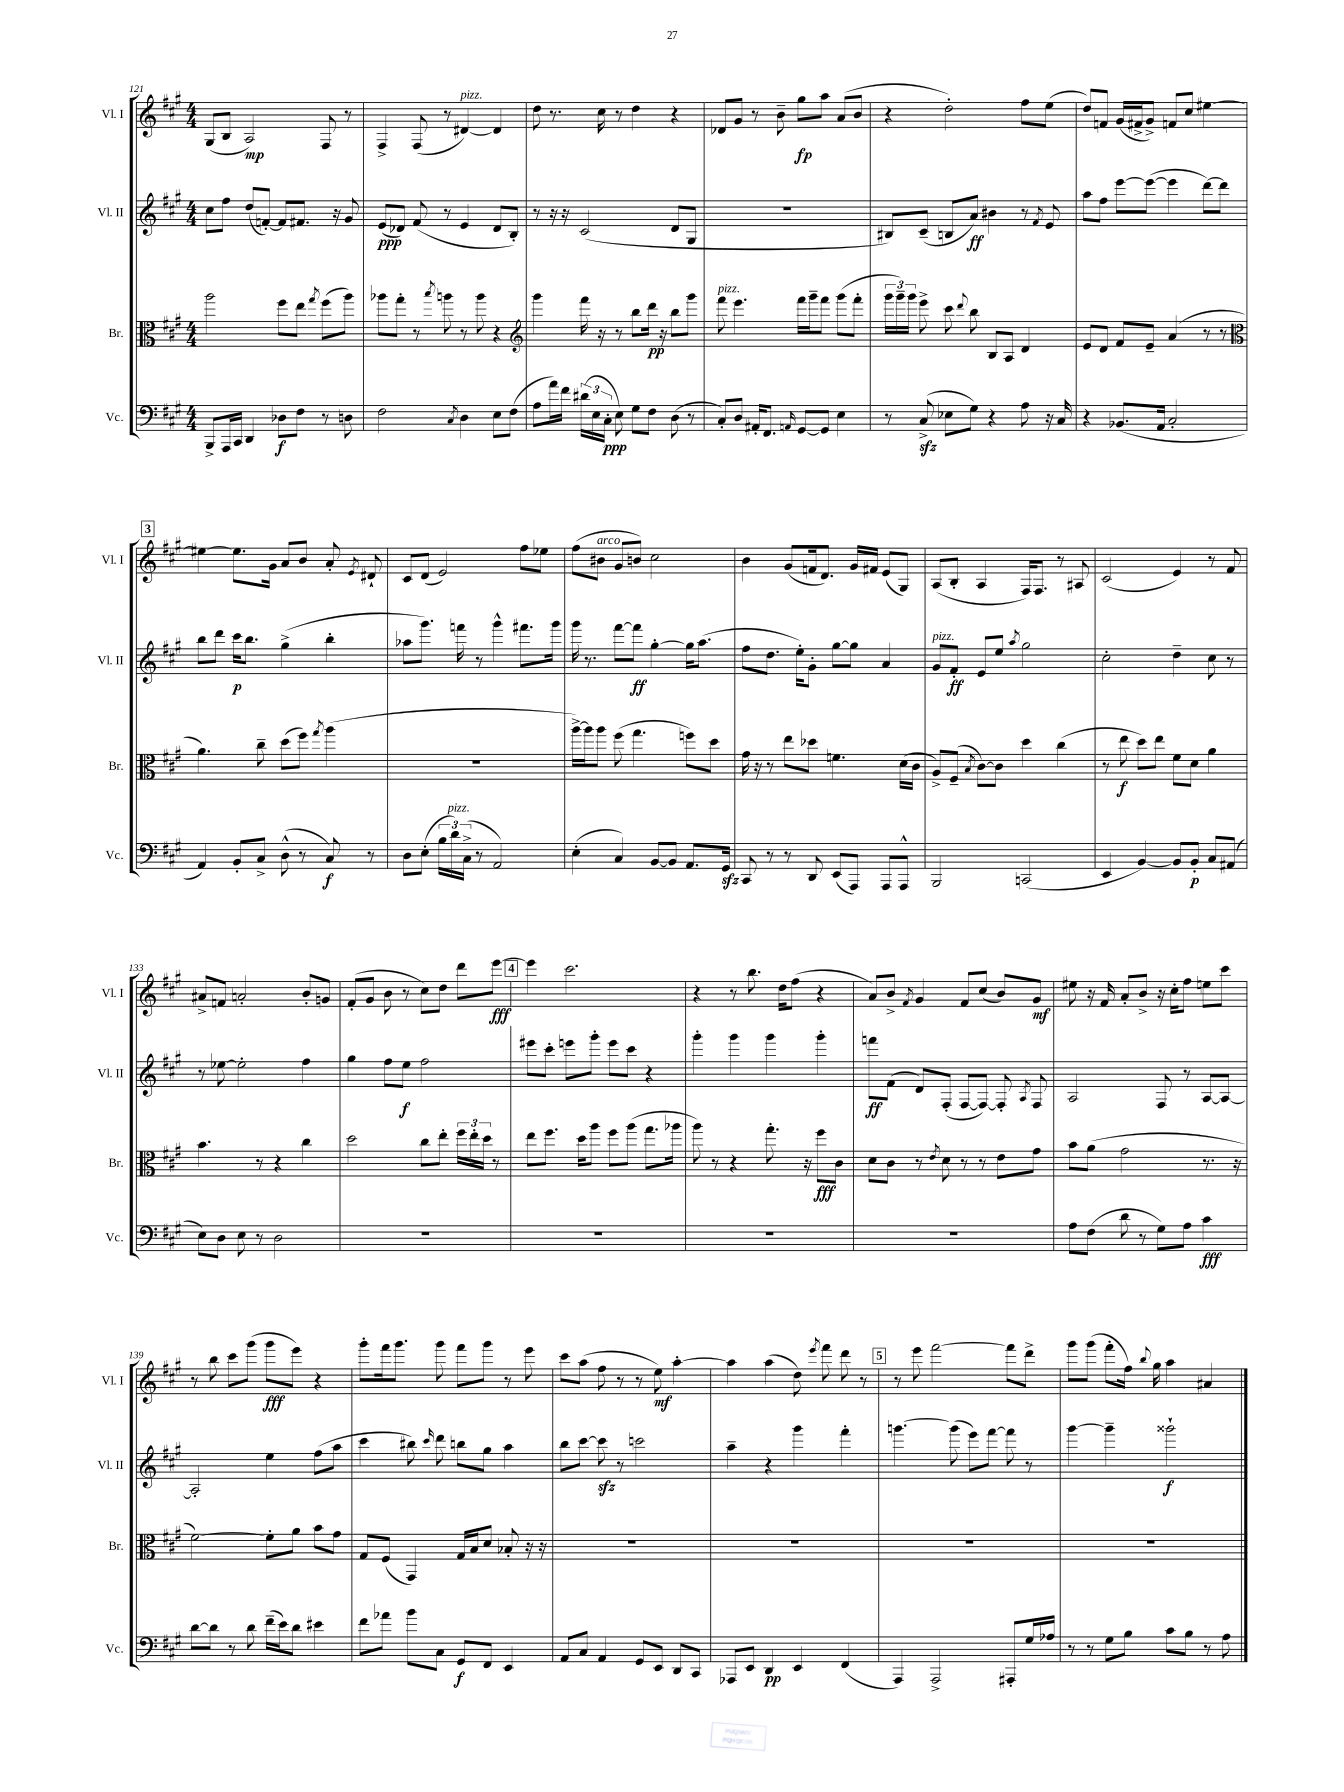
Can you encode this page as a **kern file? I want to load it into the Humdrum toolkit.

**kern	**dynam	**kern	**dynam	**kern	**dynam	**kern	**dynam
*part4	*part4	*part3	*part3	*part2	*part2	*part1	*part1
*staff4	*staff4	*staff3	*staff3	*staff2	*staff2	*staff1	*staff1
*I"Vc.	*	*I"Br.	*	*I"Vl. II	*	*I"Vl. I	*
*I'Vc.	*	*I'Br.	*	*I'Vl. II	*	*I'Vl. I	*
*clefF4	*	*clefC3	*	*clefG2	*	*clefG2	*
*k[f#c#g#]	*	*k[f#c#g#]	*	*k[f#c#g#]	*	*k[f#c#g#]	*
*M4/4	*	*M4/4	*	*M4/4	*	*M4/4	*
=121	=121	=121	=121	=121	=121	=121	=121
8BBB^/L	.	2aa\	.	8cc#\L	.	(8G#/L	.
16AAA/L	.	.	.	8ff#\J	.	8B/J	.
16CC#/JJ	.	.	.	.	.	.	.
4DD/	.	.	.	(8dd/L	.	2A/)	mp
.	.	.	.	[8fn'/J)	.	.	.
8D-X\L	f	8ff#\L	.	8f/L]	.	.	.
8F#\J	.	8ee\J	.	8.f#X/J	.	.	.
.	.	8qgg#/	.	.	.	.	.
8r	.	(8ff#\L	.	.	.	8F#/	.
.	.	.	.	16r	.	.	.
8Dn\	.	8aa\J)	.	8g#/	.	8r	.
=122	=122	=122	=122	=122	=122	=122	=122
2F#\	.	8aa-X\L	.	(8e/L	ppp	4F#^/	.
.	.	8gg#'\J	.	8d-X/J)	.	.	.
.	.	8r	.	(8f#/	.	(8F#/	.
.	.	8qbb/	.	.	.	.	.
.	.	8aan\	.	8r	.	8r	.
8qC#/	.	.	.	.	.	.	.
!	!	!	!	!	!	!LO:TX:a:i:t=pizz.	!
4D\	.	8r	.	4e/	.	[4d#X/)	.
.	.	8aa\	.	.	.	.	.
8E\L	.	4r	.	8d-/L	.	4d#/]	.
(8F#\J	.	.	.	8B'/J)	.	.	.
=123	=123	=123	=123	=123	=123	=123	=123
*	*	*clefG2	*	*	*	*	*
8A\L	.	4ggg#\	.	8r	.	8dd\	.
16a\L)	.	.	.	16r	.	8.r	.
16f#\JJ	.	.	.	16r	.	.	.
(24d#X\LL	.	16fff#\	.	(2c#/	.	.	.
24E\	.	.	.	.	.	.	.
.	.	16r	.	.	.	16cc#\	.
24C#'\JJ	ppp	.	.	.	.	.	.
8E\)	.	8r	.	.	.	8r	.
8G#\L	.	8bb\L	.	.	.	4dd\	.
8F#\J	.	16ddd\Jk	pp	.	.	.	.
.	.	16r	.	.	.	.	.
(8D\	.	8bb\L	.	8d/L	.	4r	.
8r	.	8ggg#\J	.	8G#/J	.	.	.
=124	=124	=124	=124	=124	=124	=124	=124
!	!	!LO:TX:a:i:t=pizz.	!	!	!	!	!
8C#'/L)	.	8fff#\	.	1r	.	8d-X/L	.
8D/J	.	4.eee\	.	.	.	8g#/J	.
16AA#X'/KL	.	.	.	.	.	8r	.
8.FF#/J	.	.	.	.	.	.	.
.	.	.	.	.	.	8b~\	.
16qqAAn/	.	.	.	.	.	.	.
[8GG#/L	.	16fff#\LL	.	.	.	8gg#\L	fp
.	.	16ggg#~\J	.	.	.	.	.
8GG#/J]	.	8fff#\J	.	.	.	8aa\J	.
4E\	.	(8ggg#\L	.	.	.	(8a/L	.
.	.	8fff#'\J	.	.	.	8b/J	.
=125	=125	=125	=125	=125	=125	=125	=125
8r	.	24ggg#\LL	.	8B#X/L)	.	4r	.
.	.	24ggg#~\)	.	.	.	.	.
.	.	24ggg#\JJ	.	.	.	.	.
(8C#zz^/	.	8eee^\	.	(8c#~/J	.	.	.
8E-X\L	.	8ccc#\	.	8Bn/L	.	2dd'\)	.
.	.	8qqddd/	.	.	.	.	.
8G#\J)	.	8bb\	.	8a/J)	ff	.	.
4r	.	8B/L	.	4b#X\	.	.	.
.	.	8A/J	.	.	.	.	.
8A\	.	4d/	.	8r	.	8ff#\L	.
.	.	.	.	8qf#/	.	.	.
16r	.	.	.	8e/	.	(8ee\J	.
16C#/	.	.	.	.	.	.	.
=126	=126	=126	=126	=126	=126	=126	=126
4r	.	8e/L	.	8aa\L	.	8dd/L)	.
.	.	8d/J	.	8ff#\J	.	8fn/J	.
(8.BB-X/L	.	8f#/L	.	[8eee\L	.	(16g#/LL	.
.	.	.	.	.	.	16f#X^/J	.
.	.	8e~/J	.	(8eee\J_	.	8g#^/J)	.
16AA/Jk	.	.	.	.	.	.	.
2C#'/	.	(4a/	.	4eee\]	.	8fn/L	.
.	.	.	.	.	.	8cc#/J	.
.	.	8r	.	[8ddd\L)	.	[4ee#X\	.
.	.	8r	.	8ddd\J]	.	.	.
!!LO:LB:g=z
!!LO:REH:place=s1:t=3
=127	=127	=127	=127	=127	=127	=127	=127
*	*	*clefC3	*	*	*	*	*
4AA/)	.	4.a\)	.	8bb\L	.	4ee#X\_	.
.	.	.	.	8ddd\J	.	.	.
8BB'/L	.	.	.	16ccc#\KL	p	8.ee#\L]	.
.	.	.	.	8.bb\J	.	.	.
8C#^/J	.	8cc#~\	.	.	.	.	.
.	.	.	.	.	.	16g#\Jk	.
(8D^^\	.	(8dd\L	.	(4gg#^\	.	8a/L	.
8r	.	8ff#\J)	.	.	.	8b/J	.
.	.	8qgg#/	.	.	.	.	.
8C#/)	f	(4aa\	.	4bb'\	.	8a'/	.
.	.	.	.	.	.	8qe/	.
8r	.	.	.	.	.	8d#X`/	.
=128	=128	=128	=128	=128	=128	=128	=128
8D\L	.	1r	.	8aa-X\L	.	8c#/L	.
(8E'\J	.	.	.	8.ggg#\J)	.	(8d/J	.
24B\LL	.	.	.	.	.	2e/)	.
!LO:TX:a:i:t=pizz.	!	!	!	!	!	!	!
24d\)	.	.	.	.	.	.	.
.	.	.	.	16fffn\	.	.	.
(24C#^\JJ	.	.	.	.	.	.	.
8r	.	.	.	8r	.	.	.
2AA/)	.	.	.	4ggg#^^\	.	.	.
.	.	.	.	8.fff#X\L	.	8ff#\L	.
.	.	.	.	.	.	8ee-X\J	.
.	.	.	.	16ggg#\Jk	.	.	.
=129	=129	=129	=129	=129	=129	=129	=129
(4E'\	.	[16aa^\LL)	.	16ggg#\	.	(8ff#\L	.
.	.	16aa\J]	.	8.r	.	.	.
!	!	!	!	!	!	!LO:TX:a:i:t=arco	!
.	.	8aa\J	.	.	.	8b#X\J	.
4C#/)	.	(8ff#\	.	[8fff#\L	.	8g#/L	.
.	.	4.gg#\	.	8fff#\J]	ff	8bn/J)	.
[8BB/L	.	.	.	[4gg#'\	.	2cc#\	.
8BB/J]	.	.	.	.	.	.	.
8.AA/L	.	8ffn\L)	.	16gg#\KL]	.	.	.
.	.	.	.	(8.aa\J	.	.	.
.	.	8dd\J	.	.	.	.	.
16GG#zz/Jk	.	.	.	.	.	.	.
=130	=130	=130	=130	=130	=130	=130	=130
8CC#/	.	16g#\	.	8ff#\L	.	4b\	.
.	.	16r	.	.	.	.	.
8r	.	8r	.	8.dd\J	.	.	.
8r	.	8ee\L	.	.	.	(8g#/L	.
.	.	.	.	16ee'\KL)	.	.	.
8DD/	.	8dd-X\J	.	8g#'\J	.	16fn/k	.
.	.	.	.	.	.	8.d/J)	.
(8EE/L	.	4.fn\	.	[8gg#\L	.	.	.
8AAA/J)	.	.	.	8gg#\J]	.	16g#/LL	.
.	.	.	.	.	.	16f#X/JJ	.
8AAA/L	.	.	.	4a/	.	(8e/L	.
8AAA^^/J	.	(16d\LL	.	.	.	8G#/J)	.
.	.	16c#\JJ	.	.	.	.	.
=131	=131	=131	=131	=131	=131	=131	=131
!	!	!	!	!LO:TX:a:i:t=pizz.	!	!	!
2BBB/	.	8A^/L)	.	8g#/L	.	(8A/L	.
.	.	(8F#~/J	.	8f#'/J	ff	8B'/J	.
.	.	8qB/	.	.	.	.	.
.	.	[8c#\L)	.	8e/L	.	4A/	.
.	.	8c#\J]	.	8ee/J	.	.	.
.	.	.	.	8qaa/	.	.	.
(2CCn/	.	4dd\	.	2gg#\	.	16F#/KL)	.
.	.	.	.	.	.	8.F#/J	.
.	.	(4cc#\	.	.	.	8r	.
.	.	.	.	.	.	8A#X/	.
=132	=132	=132	=132	=132	=132	=132	=132
4EE/	.	8r	.	2cc#'\	.	(2c#/	.
.	.	8ee\	f	.	.	.	.
[4BB/)	.	8dd\L)	.	.	.	.	.
.	.	8ee\J	.	.	.	.	.
8BB/L]	.	8f#\L	.	4dd~\	.	4e/)	.
8BB'/J	p	8d\J	.	.	.	.	.
8C#/L	.	4a\	.	8cc#\	.	8r	.
(8AA#X/J	.	.	.	8r	.	8f#/	.
!!LO:LB:g=z
=133	=133	=133	=133	=133	=133	=133	=133
8E\L)	.	4.b\	.	8r	.	8a#X^/L	.
8D\J	.	.	.	[8ee-X\	.	8fn/J	.
8E\	.	.	.	2ee-'\]	.	2an'/	.
8r	.	8r	.	.	.	.	.
2D\	.	4r	.	.	.	.	.
.	.	4cc#\	.	4ff#\	.	8b'/L	.
.	.	.	.	.	.	8gn/J	.
=134	=134	=134	=134	=134	=134	=134	=134
1r	.	2dd\	.	4gg#\	.	(8f#'/L	.
.	.	.	.	.	.	8g#/J	.
.	.	.	.	8ff#\L	.	8b\	.
.	.	.	.	8ee\J	f	8r	.
.	.	8cc#\L	.	2ff#\	.	8cc#\L)	.
.	.	8ee'\J	.	.	.	8dd\J	.
.	.	24ff#\LL	.	.	.	8ddd\L	.
.	.	24ee'\	.	.	.	.	.
.	.	24dd\JJ	.	.	.	.	.
.	.	8r	.	.	.	[8eee\J	fff
!!LO:REH:place=s1:t=4
=135	=135	=135	=135	=135	=135	=135	=135
1r	.	8ee\L	.	8eee#X\L	.	4eee\]	.
.	.	8.ff#\J	.	8ccc#'\J	.	.	.
.	.	.	.	8eeen\L	.	2.ccc#\	.
.	.	16dd\KL	.	.	.	.	.
.	.	8aa\J	.	8ggg#'\J	.	.	.
.	.	8ff#\L	.	8eee\L	.	.	.
.	.	(8aa\J	.	8ccc#\J	.	.	.
.	.	8.gg#\L	.	4r	.	.	.
.	.	16aa-X\Jk	.	.	.	.	.
=136	=136	=136	=136	=136	=136	=136	=136
1r	.	8aa\)	.	4ggg#'\	.	4r	.
.	.	8r	.	.	.	.	.
.	.	4r	.	4ggg#\	.	8r	.
.	.	.	.	.	.	8.bb\	.
.	.	8.gg#'\	.	4ggg#\	.	.	.
.	.	.	.	.	.	16dd\KL	.
.	.	.	.	.	.	(8ff#\J	.
.	.	16r	.	.	.	.	.
.	.	8ff#\L	fff	4ggg#'\	.	4r	.
.	.	8c#\J	.	.	.	.	.
=137	=137	=137	=137	=137	=137	=137	=137
1r	.	8d\L	.	8fffn\L	ff	8a/L)	.
.	.	8c#\J	.	(8f#\J	.	8b^/J	.
.	.	.	.	.	.	8qf#/	.
.	.	8r	.	8d/L)	.	4g#/	.
.	.	8qe/	.	.	.	.	.
.	.	8d\	.	(8F#'/J	.	.	.
.	.	8r	.	[8F#/L	.	8f#/L	.
.	.	8r	.	8F#/J_)	.	(8cc#/J	.
.	.	8e\L	.	8F#'/]	.	8b/L)	.
.	.	.	.	8qA/	.	.	.
.	.	8g#\J	.	8F#/	.	8g#/J	mf
=138	=138	=138	=138	=138	=138	=138	=138
8A\L	.	8b\L	.	2A/	.	8ee#X\	.
(8F#\J	.	(8a\J	.	.	.	16r	.
.	.	.	.	.	.	16f#/	.
8d\	.	2g#\	.	.	.	8a'/L	.
8r	.	.	.	.	.	8b^/J	.
8G#\L)	.	.	.	8F#/	.	16r	.
.	.	.	.	.	.	16cc#'\KL	.
8A\J	.	.	.	8r	.	8ff#\J	.
4c#\	fff	8.r	.	[8A/L	.	8een\L	.
.	.	.	.	8A/J_	.	8ccc#\J	.
.	.	16r	.	.	.	.	.
!!LO:LB:g=z
=139	=139	=139	=139	=139	=139	=139	=139
[8d\L	.	[2f#\)	.	2A'/]	.	8r	.
8d\J]	.	.	.	.	.	8bb\	.
8r	.	.	.	.	.	8ccc#\L	.
8d\	.	.	.	.	.	(8ggg#\J	.
(16f#~\LL	.	8f#'\L]	.	4ee\	.	8ggg#\L	fff
16e\J)	.	.	.	.	.	.	.
8d\J	.	8a\J	.	.	.	8eee\J)	.
4e#X\	.	8b\L	.	(8ff#\L	.	4r	.
.	.	8g#\J	.	8aa\J	.	.	.
=140	=140	=140	=140	=140	=140	=140	=140
8f#\L	.	8G#/L	.	4ccc#\	.	8ggg#'\L	.
8a-X\J	.	(8F#/J	.	.	.	16fff#\k	.
.	.	.	.	.	.	8.ggg#\J	.
8b\L	.	4GG#/)	.	8bb#X\)	.	.	.
.	.	.	.	16qqccc#/	.	.	.
8C#\J	.	.	.	8ddd\	.	8ggg#\	.
8GG#/L	f	16G#/LL	.	8bbn\L	.	8fff#\L	.
.	.	16B/J	.	.	.	.	.
8FF#/J	.	8d/J	.	8gg#\J	.	8ggg#\J	.
4EE/	.	8B-X'/	.	4aa\	.	8r	.
.	.	16r	.	.	.	8eee\	.
.	.	16r	.	.	.	.	.
=141	=141	=141	=141	=141	=141	=141	=141
8AA/L	.	1r	.	8bb\L	.	8ccc#\L	.
8C#/J	.	.	.	[8ccc#\J	.	(8aa\J	.
4AA/	.	.	.	8ccc#zz\]	.	8ff#\	.
.	.	.	.	8r	.	8r	.
8GG#/L	.	.	.	2cccn\	.	8r	.
8EE/J	.	.	.	.	.	8ee\)	mf
8DD/L	.	.	.	.	.	[4aa'\	.
8CC#/J	.	.	.	.	.	.	.
=142	=142	=142	=142	=142	=142	=142	=142
8AAA-X/L	.	1r	.	4aa~\	.	4aa\]	.
8EE/J	.	.	.	.	.	.	.
4DD/	pp	.	.	4r	.	(4aa\	.
4EE/	.	.	.	4ggg#\	.	8dd\)	.
.	.	.	.	.	.	8qeee/	.
.	.	.	.	.	.	8fff#\	.
(4FF#/	.	.	.	4fff#'\	.	8ddd\	.
.	.	.	.	.	.	8r	.
!!LO:REH:place=s1:t=5
=143	=143	=143	=143	=143	=143	=143	=143
4AAA/)	.	1r	.	[4.gggn\	.	8r	.
.	.	.	.	.	.	8eee\	.
2AAA^/	.	.	.	.	.	[2fff#\	.
.	.	.	.	(8ggg\]	.	.	.
.	.	.	.	8eee\L)	.	.	.
.	.	.	.	[8fff#\J	.	.	.
8AAA#X'/L	.	.	.	8fff#\]	.	8fff#\L]	.
16G#/L	.	.	.	8r	.	8ddd^\J	.
16A-X/JJ	.	.	.	.	.	.	.
=144	=144	=144	=144	=144	=144	=144	=144
8r	.	1r	.	[4ggg#\	.	8ggg#\L	.
8r	.	.	.	.	.	(8ggg#\J	.
8G#\L	.	.	.	4ggg#~\]	.	8fff#'\L	.
8B\J	.	.	.	.	.	16ff#\Jk)	.
.	.	.	.	.	.	8qqbb/	.
.	.	.	.	.	.	16gg#\	.
8c#\L	.	.	.	2ggg##X`\	f	4aa\	.
8B\J	.	.	.	.	.	.	.
8r	.	.	.	.	.	4a#X/	.
8A\	.	.	.	.	.	.	.
==	==	==	==	==	==	==	==
*-	*-	*-	*-	*-	*-	*-	*-
